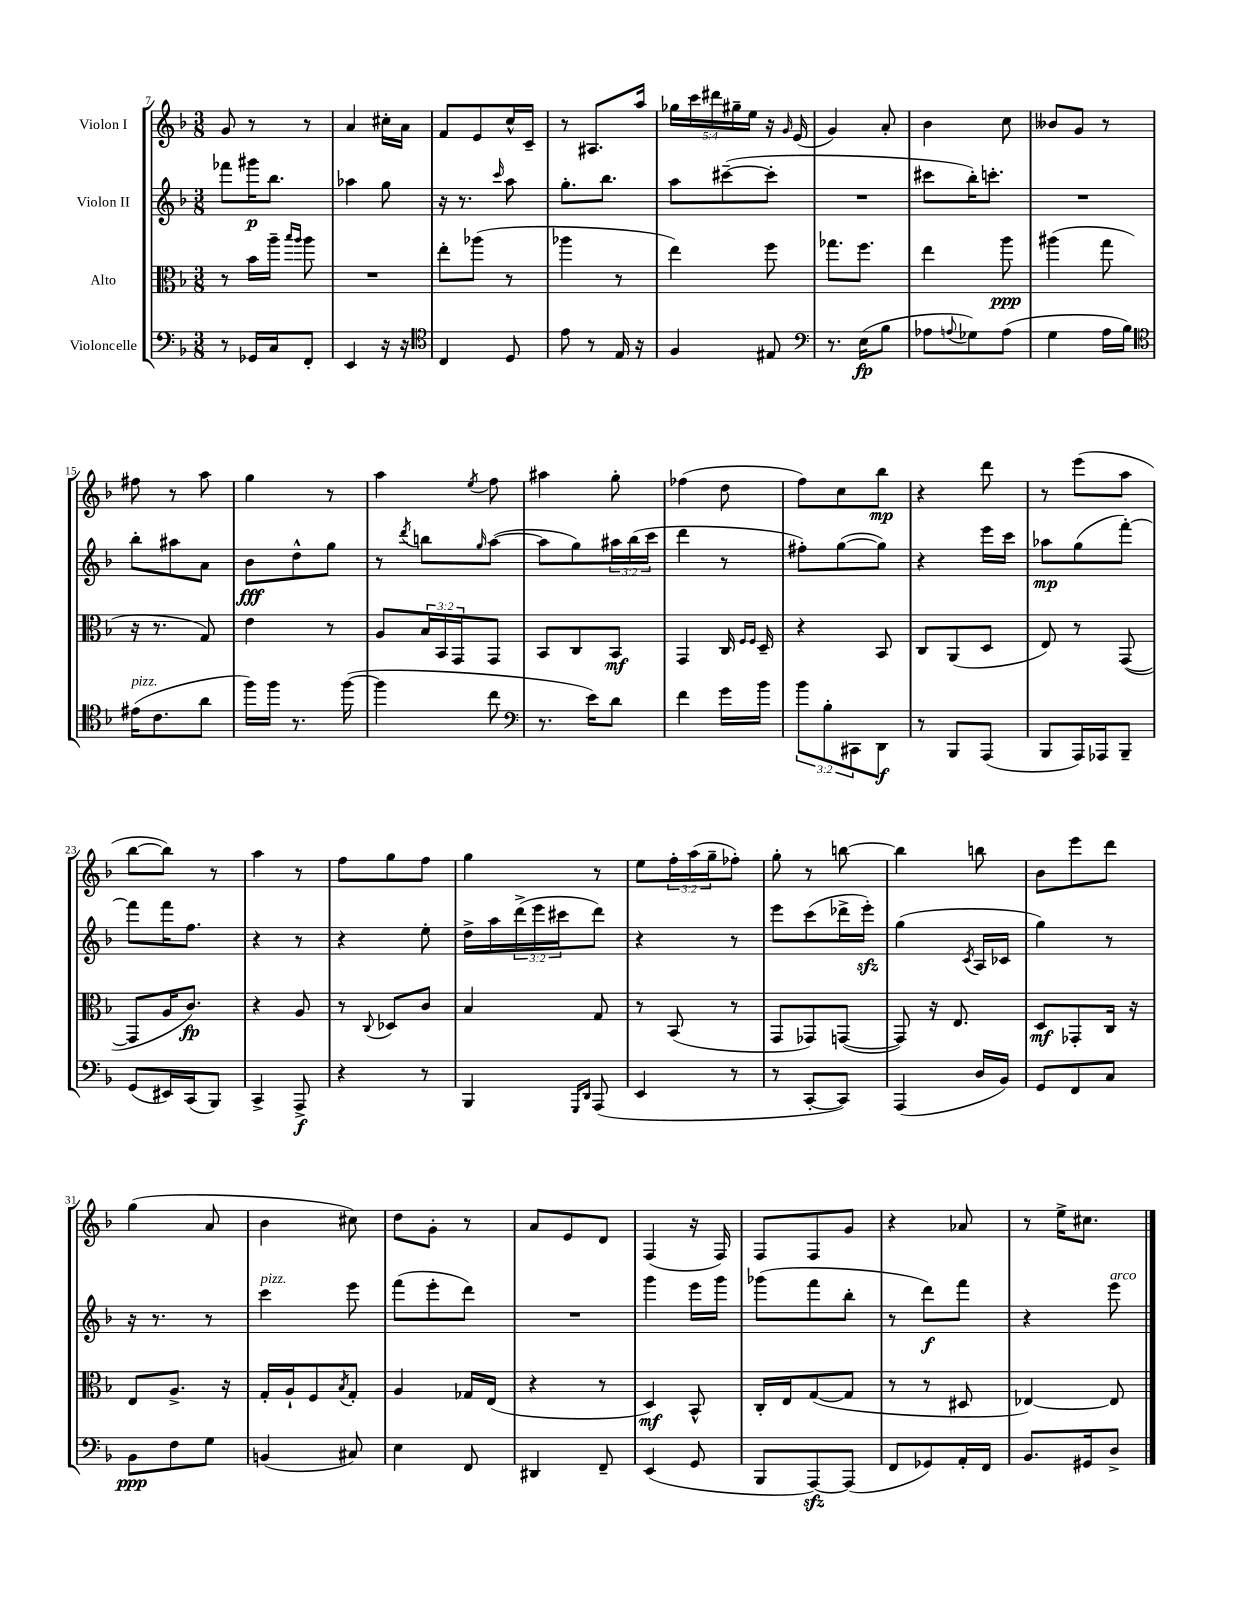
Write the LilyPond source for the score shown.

<<
\new StaffGroup <<
\new Staff = "s0" \with { instrumentName = "Violon I" } {
    \clef treble \key f \major \numericTimeSignature \time 3/8 \override Staff.TupletNumber.text = #tuplet-number::calc-fraction-text
    g'8 r8 r8 |
    a'4 cis''16-. a'16 |
    f'8 e'8 c''16-^ c'16-- |
    r8 ais8. a''16 |
    \tuplet 5/4 { ges''16 c'''16 dis'''16 gis''16-- e''16 } r16 \grace { g'16 } e'16( |
    g'4) a'8-. |
    bes'4 c''8 |
    beses'8 g'8 r8 |
    fis''8 r8 a''8 |
    g''4 r8 |
    a''4 \acciaccatura { e''8 } f''8 |
    ais''4 g''8-. |
    fes''4( d''8 |
    f''8) c''8 bes''8\mp |
    r4 d'''8 |
    r8 e'''8( a''8 |
    bes''8~ bes''8) r8 |
    a''4 r8 |
    f''8 g''8 f''8 |
    g''4 r8 |
    e''8 \tuplet 3/2 { f''16-. a''16( g''16-- } fes''8-.) |
    g''8-. r8 b''8~ |
    b''4 b''8 |
    bes'8 e'''8 d'''8 |
    g''4( a'8 |
    bes'4 cis''8) |
    d''8 g'8-. r8 |
    a'8 e'8 d'8 |
    f4( r16 f16) |
    f8 f8 g'8 |
    r4 aes'8 |
    r8 e''16-> cis''8. \bar "|." |
}
\new Staff = "s1" \with { instrumentName = "Violon II" } {
    \clef treble \key f \major \numericTimeSignature \time 3/8 \override Staff.TupletNumber.text = #tuplet-number::calc-fraction-text
    fes'''8 gis'''16\p bes''8. |
    aes''4 g''8 |
    r16 r8. \grace { c'''16 } a''8 |
    g''8.-. bes''8. |
    a''8 cis'''8~--( cis'''8-. |
    R4. |
    cis'''8 bes''16-.) c'''8.-. |
    R4. |
    bes''8-. ais''8 a'8 |
    bes'8\fff d''8-^ g''8 |
    r8 \acciaccatura { d'''8 } b''8 \grace { g''16 } a''8~( |
    a''8 g''8) \tuplet 3/2 { ais''16 bes''16( c'''16 } |
    d'''4 r8 |
    fis''8-.) g''8~( g''8) |
    r4 e'''16 c'''16 |
    aes''8\mp g''8( f'''8~-.) |
    f'''8 f'''16 f''8. |
    r4 r8 |
    r4 e''8-. |
    d''16-> a''16 \tuplet 3/2 { d'''16->( e'''16 cis'''16 } d'''8) |
    r4 r8 |
    e'''8 c'''8( des'''16-> e'''16-.\sfz) |
    g''4( \acciaccatura { c'8 } a16 ces'16 |
    g''4) r8 |
    r16 r8. r8 |
    c'''4^\markup { \italic "pizz." } e'''8 |
    f'''8( e'''8-. d'''8) |
    R4. |
    g'''4 e'''16 g'''16 |
    ges'''8( f'''8 bes''8-. |
    r8 d'''8\f) f'''8 |
    r4 e'''8^\markup { \italic "arco" } \bar "|." |
}
\new Staff = "s2" \with { instrumentName = "Alto" } {
    \clef alto \key f \major \numericTimeSignature \time 3/8 \override Staff.TupletNumber.text = #tuplet-number::calc-fraction-text
    r8 bes'16 a''16-- \grace { bes''16 a''16 } a''8 |
    R4. |
    e''8-. aes''8( r8 |
    aes''4 r8 |
    e''4) f''8 |
    ges''8. f''8. |
    e''4 a''8\ppp |
    ais''4( g''8 |
    r16 r8. g8) |
    e'4 r8 |
    a8 \tuplet 3/2 { bes16 bes,16 g,16 } g,8 |
    bes,8 c8 bes,8\mf |
    g,4 c16 \grace { f16 f16 } d16-- |
    r4 bes,8 |
    c8 a,8( d8 |
    e8) r8 g,8~( |
    g,8 a16 c'8.\fp) |
    r4 a8 |
    r8 \appoggiatura { c8 } des8 c'8 |
    bes4 g8 |
    r8 bes,8( r8 |
    g,8 ges,8) g,8~( |
    g,8) r16 e8. |
    d8\mf ges,8-. c16 r16 |
    e8 a8.-> r16 |
    g16-. a16-! f8 \acciaccatura { bes8 } g8-. |
    a4 ges16 e16( |
    r4 r8 |
    d4\mf) bes,8-^ |
    c16-. e16 g8~( g8 |
    r8 r8 dis8 |
    ees4~) ees8 \bar "|." |
}
\new Staff = "s3" \with { instrumentName = "Violoncelle" } {
    \clef bass \key f \major \numericTimeSignature \time 3/8 \override Staff.TupletNumber.text = #tuplet-number::calc-fraction-text
    r8 ges,16 c16 f,8-. |
    e,4 r16 r16 |
    \clef tenor c4 d8 |
    e'8 r8 e16 r16 |
    f4 eis8 |
    \clef bass r8. e16\fp( bes8 |
    aes8 \appoggiatura { a8 } ges8) a8( |
    g4 a16 bes16) |
    \clef tenor eis'16^\markup { \italic "pizz." }( c'8. a'8 |
    f''16) f''16 r8. f''16~( |
    f''4 c''8 |
    \clef bass r8. e'16) d'8 |
    f'4 g'16 bes'16 |
    \tuplet 3/2 { bes'8 bes8-. cis,8 } d,8\f |
    r8 bes,,8 a,,8( |
    bes,,8 a,,16) aes,,16 bes,,8-- |
    g,8( eis,16) c,16( bes,,8) |
    c,4-> a,,8->\f |
    r4 r8 |
    bes,,4 \grace { g,,16 d,16 } a,,8( |
    e,4 r8 |
    r8 c,8~-. c,8) |
    a,,4( d16 bes,16) |
    g,8 f,8 c8 |
    bes,8\ppp f8 g8 |
    b,4( cis8) |
    e4 f,8 |
    dis,4 f,8-- |
    e,4( g,8 |
    bes,,8 a,,8~\sfz) a,,8( |
    f,8 ges,8) a,16-. f,16 |
    bes,8. gis,16 d8-> \bar "|." |
}
>>
>>
\layout { \context { \Score currentBarNumber = #7 } }
